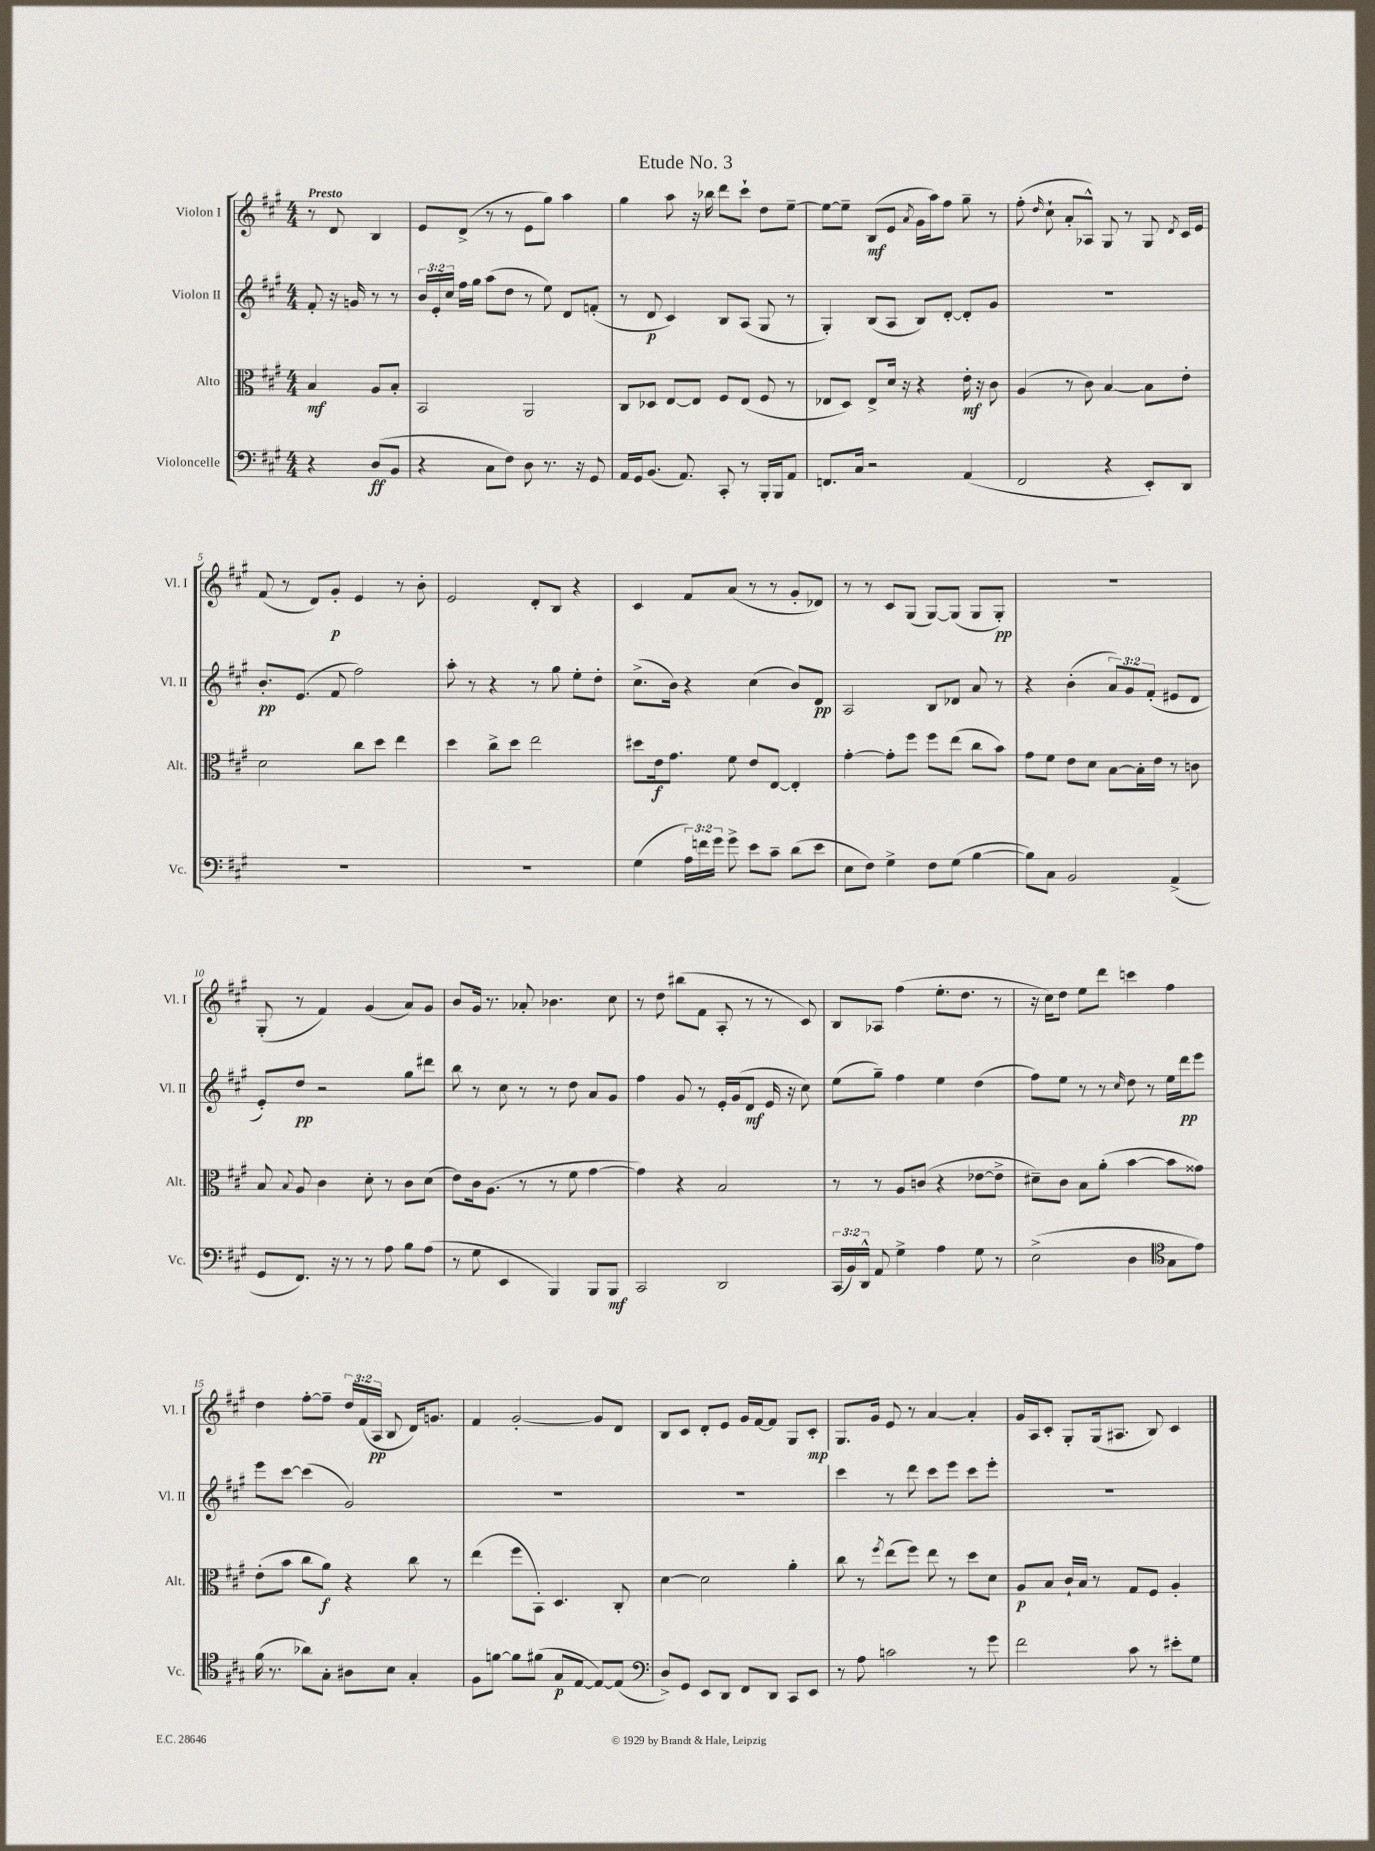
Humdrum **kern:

**kern	**kern	**kern	**kern
*staff4	*staff3	*staff2	*staff1
*clefF4	*clefC3	*clefG2	*clefG2
*k[f#c#g#]	*k[f#c#g#]	*k[f#c#g#]	*k[f#c#g#]
*M4/4	*M4/4	*M4/4	*M4/4
4r	4B/	8f#'/	8r
.	.	16r	8d/
.	.	16g/	.
(8D/L	8A/L	8r	4B/
8BB/J	8B'/J	8r	.
=	=	=	=
4r	2BB/	24b/LL	8e/L
.	.	24e'/	.
.	.	24cc#/JJ	.
.	.	16ff#\LL	(8d^/J
.	.	16gg#\JJ	.
8C#\L	.	(8aa\L	8r
8F#\J)	.	8dd\J	8r
8D\	2AA/	8r	8e\L
8.r	.	8ee\)	8gg#\J)
.	.	8d/L	4aa\
16r	.	.	.
8GG#/	.	(8f'/J	.
=	=	=	=
16AA/LL	8C#/L	8r	4gg#\
16GG#/J	.	.	.
(8.BB/J	8D-/J	8d/	.
.	[8E/L	4c#/)	8aa\
8.AA/)	.	.	.
.	8E/]J	.	16r
.	.	.	16bb-\
8CC#'/	8F#/L	8B/L	8ddd\L
8r	(8E/J	(8A/J	8ccc#`\J
16BBB'/LL	8F#/	8G#/	8dd\L
16BBB/J	.	.	.
8AA/J	8r	8r	[8ee~\J
=	=	=	=
8.FF/L	8E-/L	4G#'/)	8ee\_L
.	8D/J)	.	8ee~\]J
16C#/Jk	.	.	.
2r	8E-^/L	(8B/L	(8B/L
.	16d/Jk	8A/J	8e/J
.	16r	.	.
.	.	.	8qa/
.	4r	8B/L)	16g#\LL
.	.	.	16aa\J)
.	.	[8d'/J	8ff#\J
(4AA/	16e'\	8d'/]L	8gg#~\
.	16r	.	.
.	8c#\	8g#/J	8r
=	=	=	=
2FF#/	(4A/	1r	(8ff#'\
.	.	.	16qqdd/
.	.	.	8cc#`\
.	8r	.	8a'/L
.	8c#\)	.	8A-^^/J)
4r	[4B/	.	8G#/
.	.	.	8r
8EE'/L)	8B\]L	.	8G#/
.	.	.	8qd/
8DD/J	8e'\J	.	16c#/LL
.	.	.	16e/JJ
=	=	=	=
1r	2d\	8.b'/L	(8f#/
.	.	.	8r
.	.	(8.e/J	.
.	.	.	8d/L)
.	.	8f#/	8g#'/J
.	8cc#\L	2ff#\)	4e/
.	8dd\J	.	.
.	4ee\	.	8r
.	.	.	8b'\
=	=	=	=
1r	4dd\	8aa'\	2e/
.	.	8r	.
.	8cc#^\L	4r	.
.	8dd\J	.	.
.	2ee\	8r	8d'/L
.	.	8gg#\	8B/J
.	.	8ee'\L	4r
.	.	8dd'\J	.
=	=	=	=
(4G#\	8dd#\L	(8.cc#^\L	4c#/
.	16e\k	.	.
.	8.g#\J	16b\Jk)	.
24A\LL)	.	4r	8f#/L
24f\	.	.	.
24g#\JJ	.	.	.
8g#^\	8f#\	.	(8a/J
8e\L	8e/L	(4cc#\	8r
8c#~\J	[8E/J	.	8r
(8d\L	4E'/]	8b/L)	8g#'/L
8e\J	.	8d/J	8d-/J)
=	=	=	=
8E\L	[4g#'\	2A/	8r
8F#\J)	.	.	8r
4G#^\	8g#'\]L	.	8c#/L
.	8ff#\J	.	(8G#/J
8F#\L	8ff#\L	8B/L	[8G#/L)
(8G#\J	(8ee\J	8d-/J	(8G#/]J
[4B\	8cc#\L	8a/	8G#/L
.	8b\J)	8r	8G#'/J)
=	=	=	=
8B\]L)	8g#\L	4r	1r
8C#\J	8f#\J	.	.
2BB/	8e\L	(4b'\	.
.	8d\J	.	.
.	[8B\L	12a/L)	.
.	.	12g#/	.
.	16B'\]L	.	.
.	.	(12f#'/J	.
.	16e\JJ	.	.
(4AA^/	8r	8e#/L	.
.	8c\	8d/J	.
=	=	=	=
8GG#/L	8B/	8e'/L)	(8G#'/
.	8qqB/	.	.
8.FF#/J)	8A/	8dd/J	8r
.	4c#\	2r	4f#/)
16r	.	.	.
8r	.	.	.
8r	8d'\	.	(4g#/
8A\	8r	.	.
8B\L	8c#\L	8gg#\L	8a/L)
(8A\J	(8d\J	8ddd#\J	8g#/J
=	=	=	=
8r	8e\L)	8bb\	8b/L
8G#\	16c#\k	8r	16g#/Jk
.	(8.A\J	.	8.r
4EE/	.	8cc#\	.
.	8r	8r	8a-'/
4BBB/)	8r	8r	4.b-\
.	8f#\	8dd\	.
8BBB/L	[4g#\	8a/L	.
8BBB/J	.	8g#/J	8cc#\
=	=	=	=
2CC#/	4g#\])	4ff#\	8r
.	.	.	8dd\
.	4r	8g#/	(8bb#\L
.	.	8r	8f#\J
2DD/	2B/	16e'/LL	8A'/
.	.	(16g#/J	.
.	.	8d/J	8r
.	.	16e/	8r
.	.	16r	.
.	.	8cc#\)	8c#/)
=	=	=	=
(24CC#/LL	8r	(8ee\L	8B/L
24BB/)	.	.	.
24DD^^/JJ	.	.	.
8AA/	8r	8gg#~\J)	8A-/J
4G#^\	8A/L	4ff#\	(4ff#\
.	(8c/J	.	.
4A\	4r	4ee\	8.ee'\L
.	.	.	8.dd\J
8G#\	[8e-\L	(4dd\	.
8r	8e-^\]J	.	8r
=	=	=	=
(2E^\	8d#~\L)	8ff#\L)	16r
.	.	.	16cc#\LK)
.	8c#\J	8ee\J	8dd\J
.	8B\L	8r	8ee\L
.	(8a'\J	8r	8ddd\J
.	.	16qqcc#/	.
4D\	[4b\	8dd\	4ccc\
.	.	8r	.
*clefC4	*	*	*
8G#\L	8b\]L	16ee\LL	4ff#\
.	.	16ddd\J	.
8e\J)	8g##\J)	8eee\J	.
=	=	=	=
(16f#\	(8e'\L	8eee\L	4dd\
8.r	.	.	.
.	8b\J	[8ccc#\J	.
8a-\L)	8cc#\L	(4ccc#\]	[8ff#'\L
8G#'\J	8a\J)	.	8ff#~\]J
8A#\L	4r	2g#/)	24dd/LL
.	.	.	(24f#/
.	.	.	24A/JJ
8B\J	.	.	8B/
4G#'/	8cc#\	.	16d/LK)
.	.	.	8.g/J
.	8r	.	.
=	=	=	=
8F#\L	(4ee\	1r	4f#/
[8f\J	.	.	.
8f\]L	8ff#\L	.	[2g#'/
(8f#\J	8BB'\J)	.	.
8G#/L	4.D/	.	.
[8E/J	.	.	.
8E/_L)	.	.	8g#/]L
(8E/]J	8C#'/	.	8d/J
=	=	=	=
*clefF4	*	*	*
8D^/L)	[4d\	1r	8B/L
8GG#/J	.	.	8c#/J
8EE/L	2d\]	.	8d'/L
8DD/J	.	.	8e/J
8FF#/L	.	.	16g#/LL
.	.	.	[16f#/J
8DD/J	.	.	8f#/]J
8CC#/L	4a'\	.	8G#/L
8EE/J	.	.	8c#'/J
=	=	=	=
8r	8cc#\	4ccc#\	8.G#/L
8A\	8r	.	.
.	.	.	16g#/Jk
.	8qff#/	.	.
2c\	(8ee\L	8r	8e/
.	8ff#\J)	8ddd\	8r
.	8ee\	8ccc#\L	[4a/
.	8r	8eee\J	.
8r	8dd\L	8ccc#\L	4a'/]
8g#\	8d\J	8eee'\J	.
=	=	=	=
2f#\	8A/L	1r	16g#/LL
.	.	.	16A/J
.	8B/J	.	8c#'/J
.	16c#`/LL	.	8G#'/L
.	16B/JJ	.	.
.	8r	.	(16G#/k
.	.	.	8.A#/J
8c#\	8G#/L	.	.
8r	8F#/J	.	8B/)
8e#'\L	4A'/	.	4c#/
8G#\J	.	.	.
==	==	==	==
*-	*-	*-	*-
